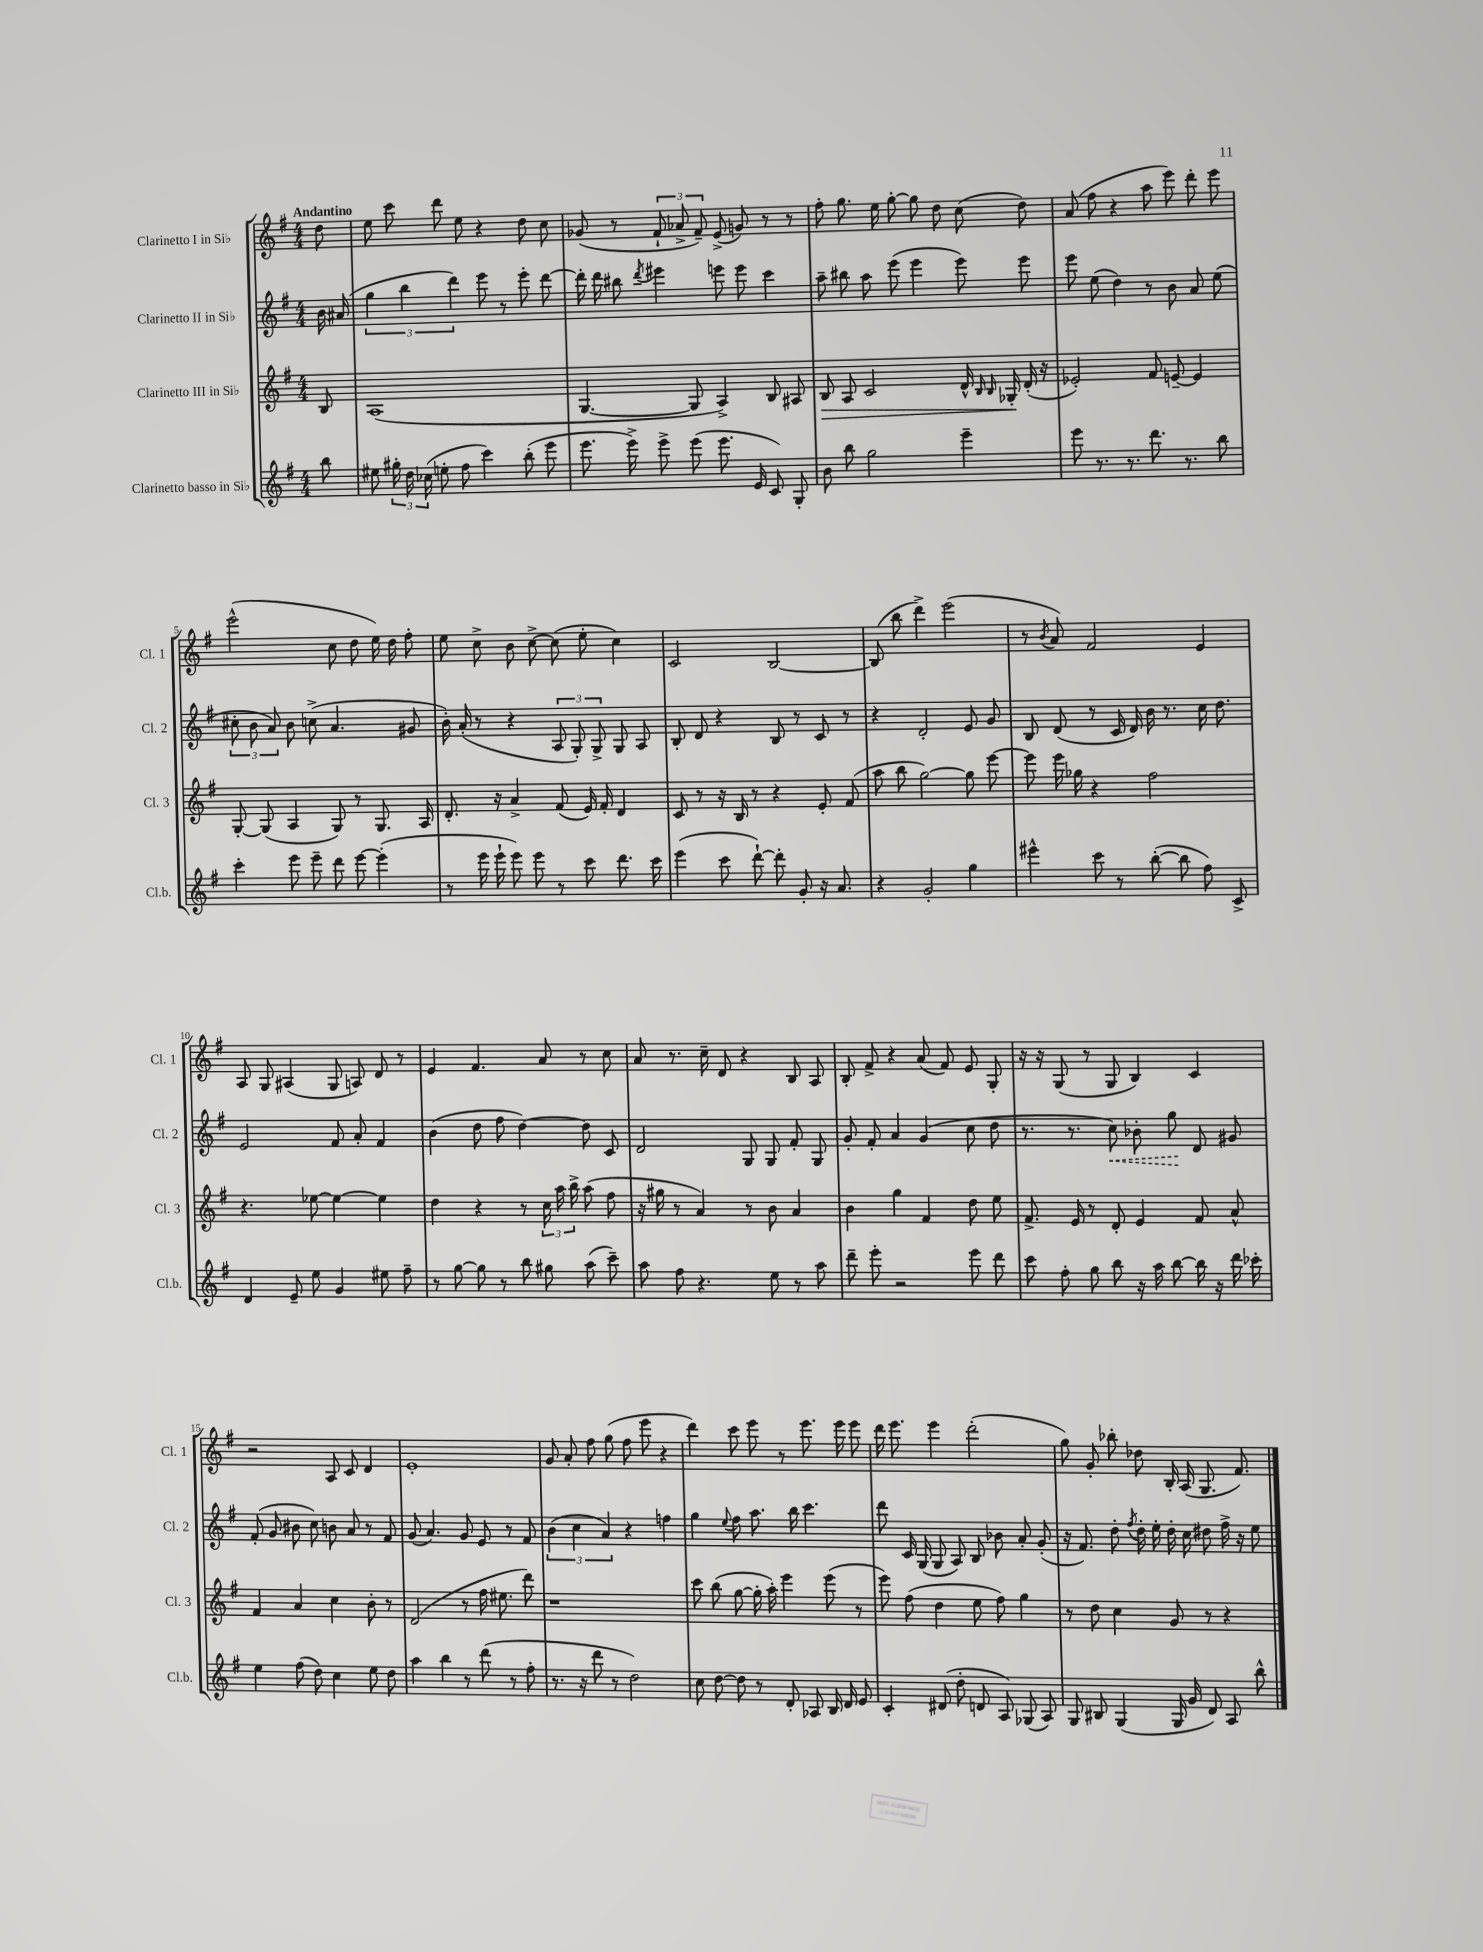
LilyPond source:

<<
\new StaffGroup <<
\new Staff = "s0" \with { instrumentName = "Clarinetto I in Sib" shortInstrumentName = "Cl. 1" } {
    \clef treble \key g \major \numericTimeSignature \time 4/4 \partial 8 \tempo "Andantino"
    \autoBeamOff d''8 |
    e''8 c'''8 d'''8 e''8 r4 d''8 c''8 |
    ges'8( r8 \tuplet 3/2 { fis'8-! aes'8-> fis'8--) } e'8->( g'8) r8 r8 |
    fis''8-. g''8. e''16 g''8~-. g''8 d''8 c''8( d''8) |
    a'8( fis''8 r4 a''8 e'''8) d'''8-. e'''8 |
    e'''2-^( c''8 d''8 e''16) d''16 fis''8-. |
    e''8 c''8-> b'8 c''8~-> c''8( e''8-. c''4) |
    c'2 b2~ |
    b8( b''8 d'''4->) e'''2( |
    r8 \acciaccatura { b'8 } a'8) fis'2 e'4 |
    a8 g8 ais4( g8 a8) d'8 r8 |
    e'4 fis'4. a'8 r8 c''8 |
    a'8 r8. c''16-- d'8 r4 b8 a8 |
    b8-. fis'8-> r4 a'8( fis'8) e'8 g8-. |
    r16 r16 g8( r8 g8 b4) c'4 |
    r2 a8 c'8 d'4 |
    e'1-. |
    g'8 a'8-. fis''8 g''8( fis''8 e'''8 r4 |
    d'''4) c'''8 e'''8 r8 e'''8. e'''16 e'''8 |
    d'''16 e'''8. e'''4 d'''2-.( |
    g''8) g'8-. bes''8-. des''8 b16-. a16( g8. fis'8.) \bar "|." |
}
\new Staff = "s1" \with { instrumentName = "Clarinetto II in Sib" shortInstrumentName = "Cl. 2" } {
    \clef treble \key g \major \numericTimeSignature \time 4/4 \partial 8
    \autoBeamOff b'16 ais'16( |
    \tuplet 3/2 { g''4 b''4 d'''4) } e'''8 r8 e'''8-. d'''8~ |
    d'''16-. d'''16 bis''8 \acciaccatura { d'''8 } eis'''4 e'''8 e'''8 c'''4 |
    a''8-- bis''8 a''8 e'''8( e'''4 e'''8) e'''8 |
    e'''8 e''8( d''4) r8 b'8 a'8 e''8( |
    \tuplet 3/2 { cis''8-. b'8 a'8) } b'8 c''8->( a'4. gis'8 |
    b'16-.) a'16-.( r8 r4 \tuplet 3/2 { a8 g8-.) g8-> } g8 a8 |
    b8-. d'8 r4 b8 r8 c'8 r8 |
    r4 d'2-. e'8 g'8 |
    b8 d'8( r8 c'16 d'16) b'16 r8. c''16 d''8. |
    e'2 fis'8 a'8-. fis'4 |
    b'4( d''8 fis''8 d''4~) d''8 c'8 |
    d'2 g8 g8 fis'8-. g8 |
    g'8-. fis'8-. a'4 g'4( c''8 d''8 |
    r8. r8. \once \override Hairpin.style = #'dashed-line c''8\<) bes'8-. g''8\! d'8 gis'8 |
    fis'8-.( g'8 bis'8 c''8) b'8 a'8 r8 fis'8 |
    g'8( a'4.) g'8 e'8 r8 fis'8 |
    \tuplet 3/2 { b'4( c''4 a'4) } r4 f''4 |
    g''4 \appoggiatura { e''8 } fis''8 a''8. b''16 c'''4. |
    d'''8 c'16 g16( g8 a8) b8 bes'8 a'8-. g'8-.( |
    r16 fis'8.) d''8-. \acciaccatura { fis''8 } d''16-. e''16-. d''16-. c''16 dis''8 fis''16-> r16 e''8 \bar "|." |
}
\new Staff = "s2" \with { instrumentName = "Clarinetto III in Sib" shortInstrumentName = "Cl. 3" } {
    \clef treble \key g \major \numericTimeSignature \time 4/4 \partial 8
    \autoBeamOff b8 |
    a1( |
    g4.~ g8 a4->) b8 ais8 |
    b8\> a8 c'2 d'16-^ \grace { b16 b16 } ges16-.\! d'16-.( r16 |
    ees'2-.) fis'8 e'8~-- e'4 |
    g8~-. g8( a4 g8) r8 g8. a16 |
    d'8.-. r16 a'4-> fis'8( e'16) fis'16-. d'4 |
    c'8 r8 r16 b16 r8 r4 e'8-. fis'8( |
    a''8 b''8 g''2~) g''8 e'''8~ |
    e'''8 e'''16 ges''16 r4 fis''2 |
    r4. ees''8~ ees''4~ ees''4 |
    d''4 r4 r8 \tuplet 3/2 { c''16 a''16 b''16-> } a''8( fis''8 |
    r16 gis''16 r8 a'4) r8 b'8 a'4 |
    b'4 g''4 fis'4 d''8 e''8 |
    fis'8.-> e'16 r8 d'8-. e'4 fis'8 a'8-^ |
    fis'4 a'4 c''4 b'8-. r8 |
    d'2( r8 fis''16 eis''8. d'''8) |
    r1 |
    c'''8 b''8( g''8~ g''16-. a''16-.) e'''4 e'''8( r8 |
    e'''8) fis''8( d''4 e''8 fis''8) g''4 |
    r8 d''8 c''4 g'8 r8 r4 \bar "|." |
}
\new Staff = "s3" \with { instrumentName = "Clarinetto basso in Sib" shortInstrumentName = "Cl.b." } {
    \clef treble \key g \major \numericTimeSignature \time 4/4 \partial 8
    \autoBeamOff b''8 |
    eis''8 \tuplet 3/2 { gis''16-. d''16 ces''16( } e''8-. fis''8 c'''4) b''8-.( e'''8 |
    e'''8. e'''16->) e'''8-> e'''8( e'''8. e'16 c'8) g8-. |
    b'8 b''8 g''2 e'''4-- |
    e'''8 r8. r8. d'''8. r8. b''8 |
    c'''4-. e'''8 e'''8-- d'''8 e'''8~ e'''4-.( |
    r8 e'''16 e'''16-! e'''8) e'''8 r8 c'''8 d'''8. c'''16 |
    e'''4( c'''8 d'''8~-!) d'''8-. g'8-. r16 a'8. |
    r4 g'2-. g''4 |
    eis'''4-^ c'''8 r8 b''8~-.( b''8 fis''8) c'8-> |
    d'4 e'8-- e''8 g'4 eis''8 fis''8-- |
    r8 g''8~ g''8 r8 b''8 gis''8 a''8( c'''8--) |
    a''8 fis''8 r4. e''8 r8 a''8 |
    d'''8-- e'''8-. r2 e'''8 d'''8 |
    c'''8 fis''8-. g''8 b''8 r16 a''16 b''8~ b''16 r16 d'''16 ces'''16-. |
    e''4 fis''8( d''8) c''4 e''8 d''8 |
    a''4 b''4 r8 d'''8( r8 fis''8-. |
    r8. r16 d'''8 r8 d''2) |
    c''8 d''8~ d''8 r8 d'8-. aes8 b16 d'16 e'8 |
    c'4-. dis'8( d''8-. d'8 a8) ges8( a8) |
    g8 bis8 g4( g16 g'16 d'8) a8 b''8-^ \bar "|." |
}
>>
>>
